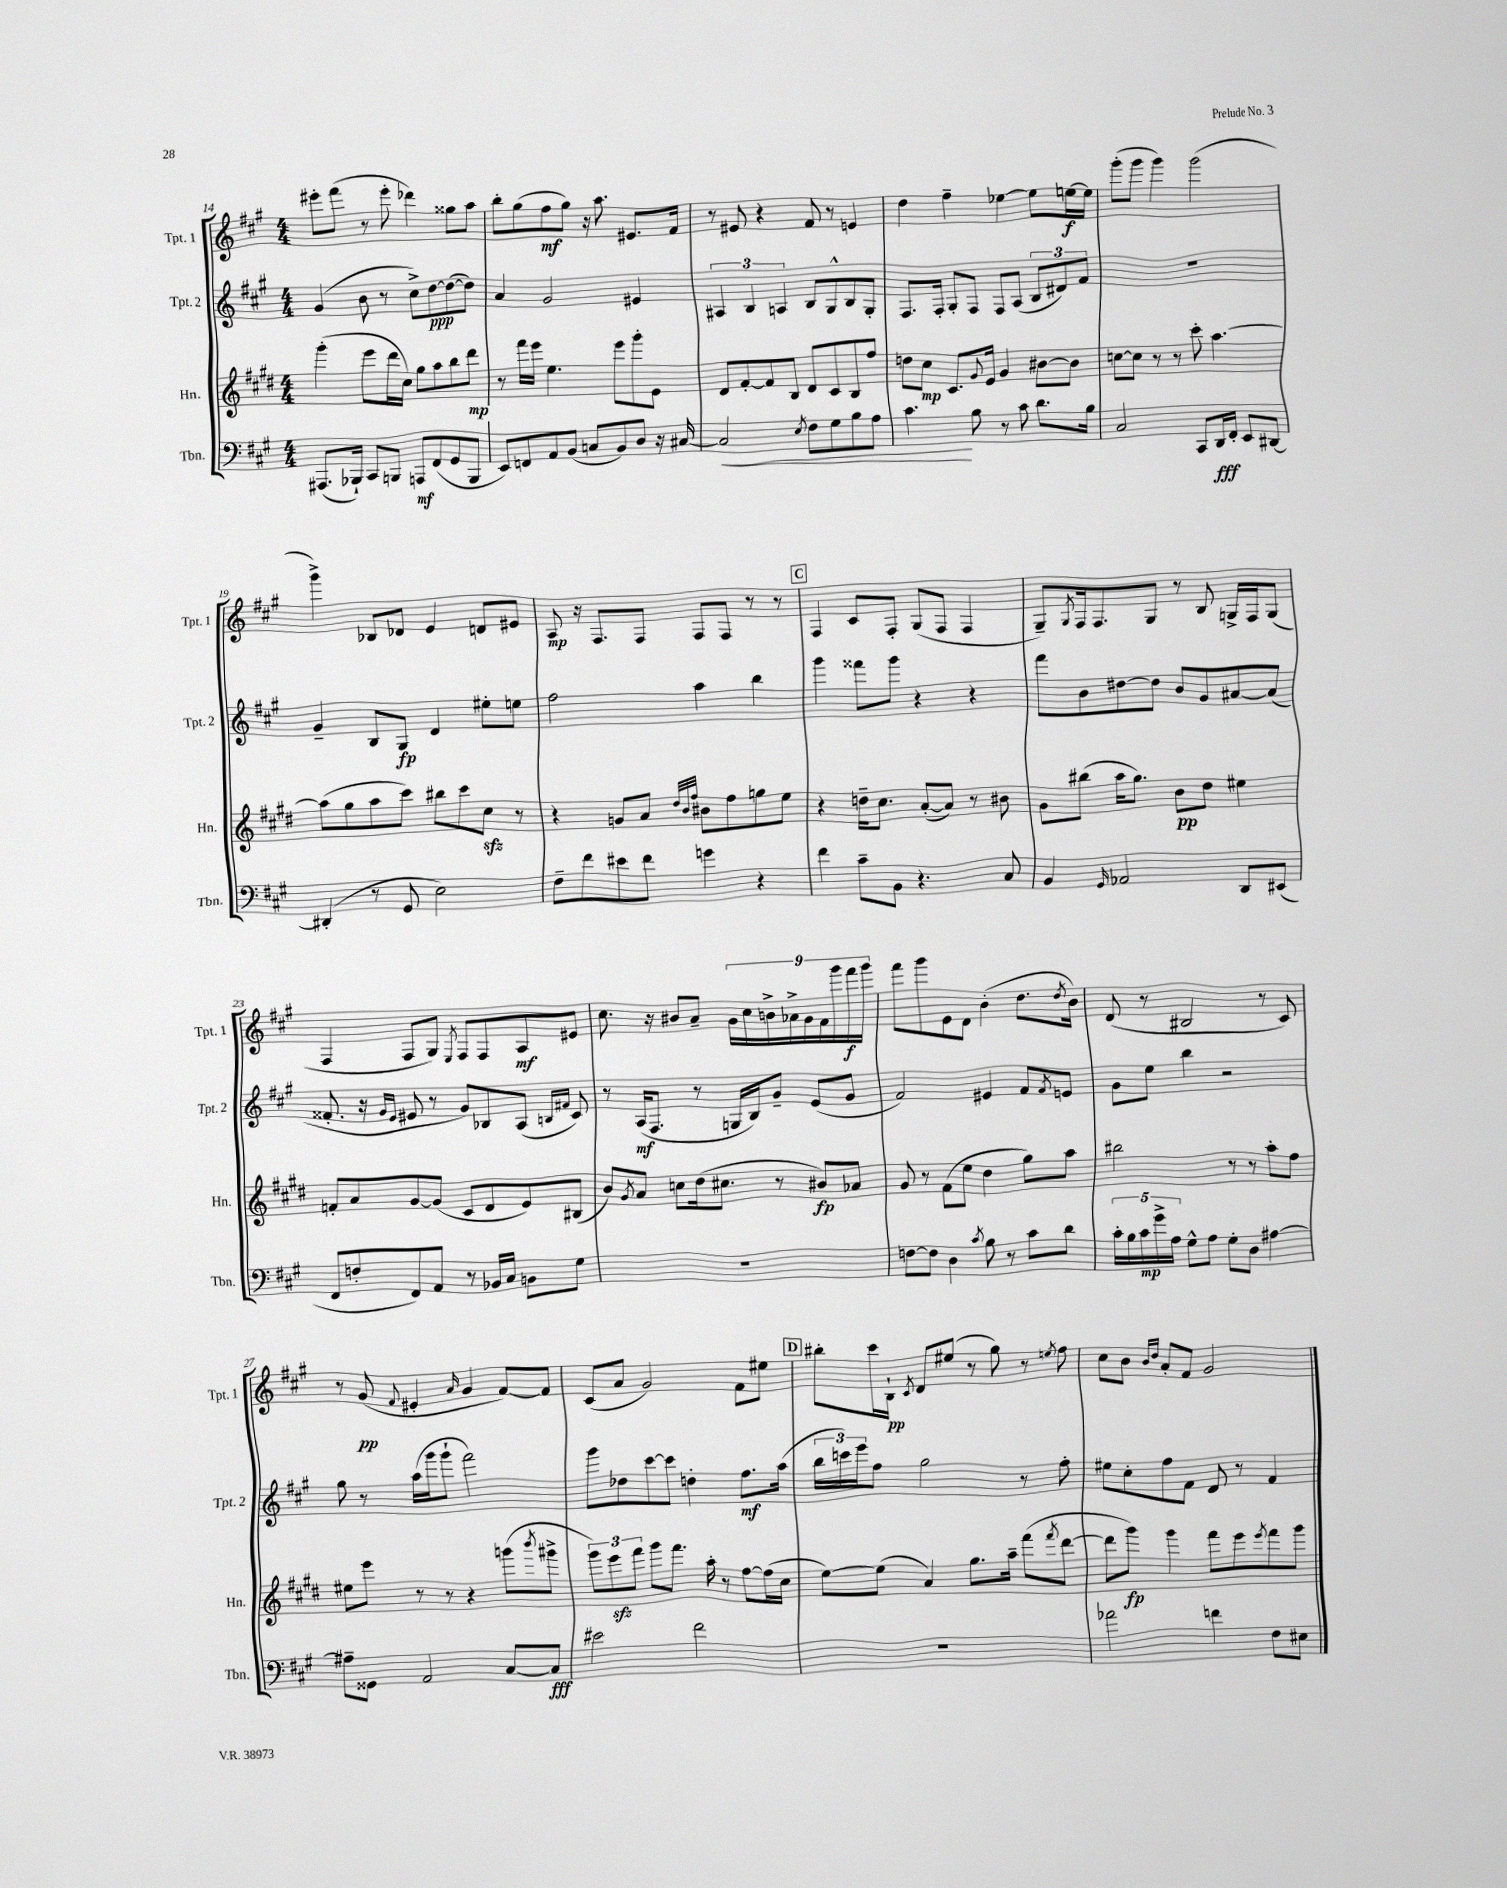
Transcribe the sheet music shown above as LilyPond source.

<<
\new StaffGroup <<
\new Staff = "s0" \with { instrumentName = "Tpt. 1" shortInstrumentName = "Tpt. 1" } {
    \clef treble \key a \major \numericTimeSignature \time 4/4
    eis'''8-. fis'''8( r8 eis'''8-. des'''4) gisis''8 a''8 |
    b''8-. gis''8( fis''8\mf gis''8) r16 a''8. eis'8. fis'16 |
    r8 eis'8 r4 fis'8 r8 e'4 |
    d''4 fis''4-- ees''4~ ees''8 e''16~\f e''16 |
    gis'''8-.( gis'''8 gis'''4) gis'''2( |
    gis'''4->) bes8 des'8 e'4 d'8 eis'8 |
    a8\mp r16 fis8. fis8 fis8 fis8 r8 r8 |
    \mark \markup { \box "C" } fis4 cis'8 fis8-. gis8( fis8 fis4 |
    gis8--) \acciaccatura { gis8 } fis16 fis8. gis8 r8 b8 g16-> fis16 g8( |
    fis4 fis8 gis8) \acciaccatura { e8 } fis8 fis8 a8\mf eis'8 |
    cis''8. r16 bis'8 a'8-- \tuplet 9/8 { gis'16 cis''16 b'16-> aes'16-> gis'16 fis'16 gis'''16 fis'''16\f gis'''16 } |
    fis'''8 gis'''8 e'8 d'8 b'4-.( d''8. \acciaccatura { d''8 } b'16) |
    d'8( r8 bis2 r8 cis'8) |
    r8 gis'8\pp( \appoggiatura { fis'8 } eis'4-. \grace { a'16 } gis'4 fis'8~) fis'8 |
    cis'8( a'8 gis'2) fis'8 eis''8 |
    \mark \markup { \box "D" } bis''8-. cis'''16 b16-!\pp \acciaccatura { cis'8 } d'8 eis''8( r8 gis''8) r8 \acciaccatura { e''8 } fis''8 |
    cis''8 b'8 \grace { b'16 d''16 } a'8-. fis'8 gis'2 \bar "|." |
}
\new Staff = "s1" \with { instrumentName = "Tpt. 2" shortInstrumentName = "Tpt. 2" } {
    \clef treble \key a \major \numericTimeSignature \time 4/4
    gis'4( b'8 r8 cis''8->) d''8~\ppp d''8~( d''8) |
    a'4 gis'2 eis'4 |
    \tuplet 3/2 { ais4 b4 a4 } b8 gis8-^ b8 gis8-. |
    fis8. fis16-. gis8-. fis8 fis8 a8( \tuplet 3/2 { b8 dis'8) fis'8 } |
    R1 |
    gis'4-- b8 gis8\fp d'4 eis''8-. e''8 |
    fis''2 a''4 b''4 |
    \mark \markup { \box "C" } gis'''4 fisis'''8 gis'''8 r4 r4 |
    fis'''8 b'8 dis''8~ dis''8 b'8 gis'8 ais'8~ ais'8( |
    fisis'8.-. r16 \grace { gis'16 e'16 } eis'8 r8 gis'8) bes8 a8( \grace { b16 fis'16 } cis'8) |
    r8 a16\mf( fis8. r8 g16 b16) gis'8-- e'8( gis'8 |
    fis'2) eis'4 fis'8 \acciaccatura { fis'8 } e'8 |
    gis'8 e''8 b''4 r2 |
    gis''8 r8 a''16( gis'''16 gis'''8-! fis'''2) |
    gis'''8 des''8 cis'''8~ cis'''8 d''4-. fis''8.\mf a''16( |
    \mark \markup { \box "D" } \tuplet 3/2 { b''16 c'''16) e'''16 } fis''8 gis''2 r8 fis''8-. |
    eis''8 cis''8-. fis''8 fis'8 d'8 r8 fis'4 \bar "|." |
}
\new Staff = "s2" \with { instrumentName = "Hn." shortInstrumentName = "Hn." } {
    \clef treble \key e \major \numericTimeSignature \time 4/4
    gis'''4-.( e'''8 dis'''16 cis''16) gis''8 a''8 b''8 dis'''8\mp |
    r8 fis'''16 e'''16 e''4. e'''8 gis'''8-. e'8 |
    dis'8 fis'8~-. fis'8 b8 dis'8 cis'8 b8 fis''8 |
    d''8 cis''8\mp cis'8. \appoggiatura { gis'8 } e'16 gis'4 bis'8~ bis'8 |
    c''8~ c''8 r8 r8 cis'''8-. a''4.~ |
    a''8( gis''8 a''8 cis'''8) bis''8 cis'''8 cis''8\sfz r8 |
    r4 g'8 a'8 \grace { dis''32 b'32 fis''32 } bis'8 fis''8 g''8 e''8 |
    \mark \markup { \box "C" } r4 d''16-- cis''8. a'8~-.( a'8) r8 bis'8 |
    gis'8 bis''8( a''16 gis''8.) b'8\pp dis''8 eis''4 |
    f'8-. a'8 gis'8~ gis'8( cis'8 dis'8 e'8) bis8( |
    b'8) \acciaccatura { gis'8 } a'8 c''8 dis''16( cis''8. r8 bis'8\fp) aes'8 |
    gis'8 r8 fis'8( e''8 dis''4 gis''8) a''8 |
    bis''2 r8 r8 a''8-. fis''8 |
    eis''8 e'''8 r8 r8 r4 g'''8( \acciaccatura { b'''8 } gis'''8-> |
    \tuplet 3/2 { gis'''8) e'''8\sfz fis'''8 } gis'''8 fis'''8. a''16-. r8 fis''8~ fis''16( cis''16 |
    \mark \markup { \box "D" } e''8~) e''8( a'4) gis''8. a''16-- fis'''8( \acciaccatura { fis'''8 } dis'''8~ |
    dis'''8 gis'''8\fp) gis'''4 fis'''8 e'''8 \acciaccatura { e'''8 } fis'''8 gis'''8 \bar "|." |
}
\new Staff = "s3" \with { instrumentName = "Tbn." shortInstrumentName = "Tbn." } {
    \clef bass \key a \major \numericTimeSignature \time 4/4
    ais,,8.( bes,,16-!) cis,8 b,,8 a,,8\mf fis,8( gis,8 b,,8 |
    e,8) f,8 a,8 b,8( c8 b,8) d8 r16 cis16~ |
    cis2\< \acciaccatura { e8 } fis8 gis8 b8 a8 |
    cis'4.\! b8 r8 cis'8 d'8. b16 |
    cis2 cis,8 d,16\fff fis,16-. e,8 dis,8~ |
    dis,4-.( r8 gis,8 e2) |
    fis8-- fis'8 eis'8 fis'8 g'4 r4 |
    \mark \markup { \box "C" } fis'4 cis'8-- b,8 r4. cis8 |
    b,4 \grace { gis,16 } aes,2 d,8 eis,8( |
    fis,8 f8-. fis,8) a,8 r8 bes,16 cis16 b,8 gis8 |
    R1 |
    f8~ f8 d4 \acciaccatura { cis'8 } b8 r8 cis'8 d'8 |
    \tuplet 5/4 { cis'16-. b16 cis'16\mp gis'16-> a16 } gis8-^ a8 gis8-. d8 ais4~ |
    ais8-- gisis,8 a,2 cis8~ cis8\fff |
    eis'2 fis'2 |
    \mark \markup { \box "D" } R1 |
    aes'2 f'4 fis8 eis8 \bar "|." |
}
>>
>>
\layout { \context { \Score currentBarNumber = #14 } }
